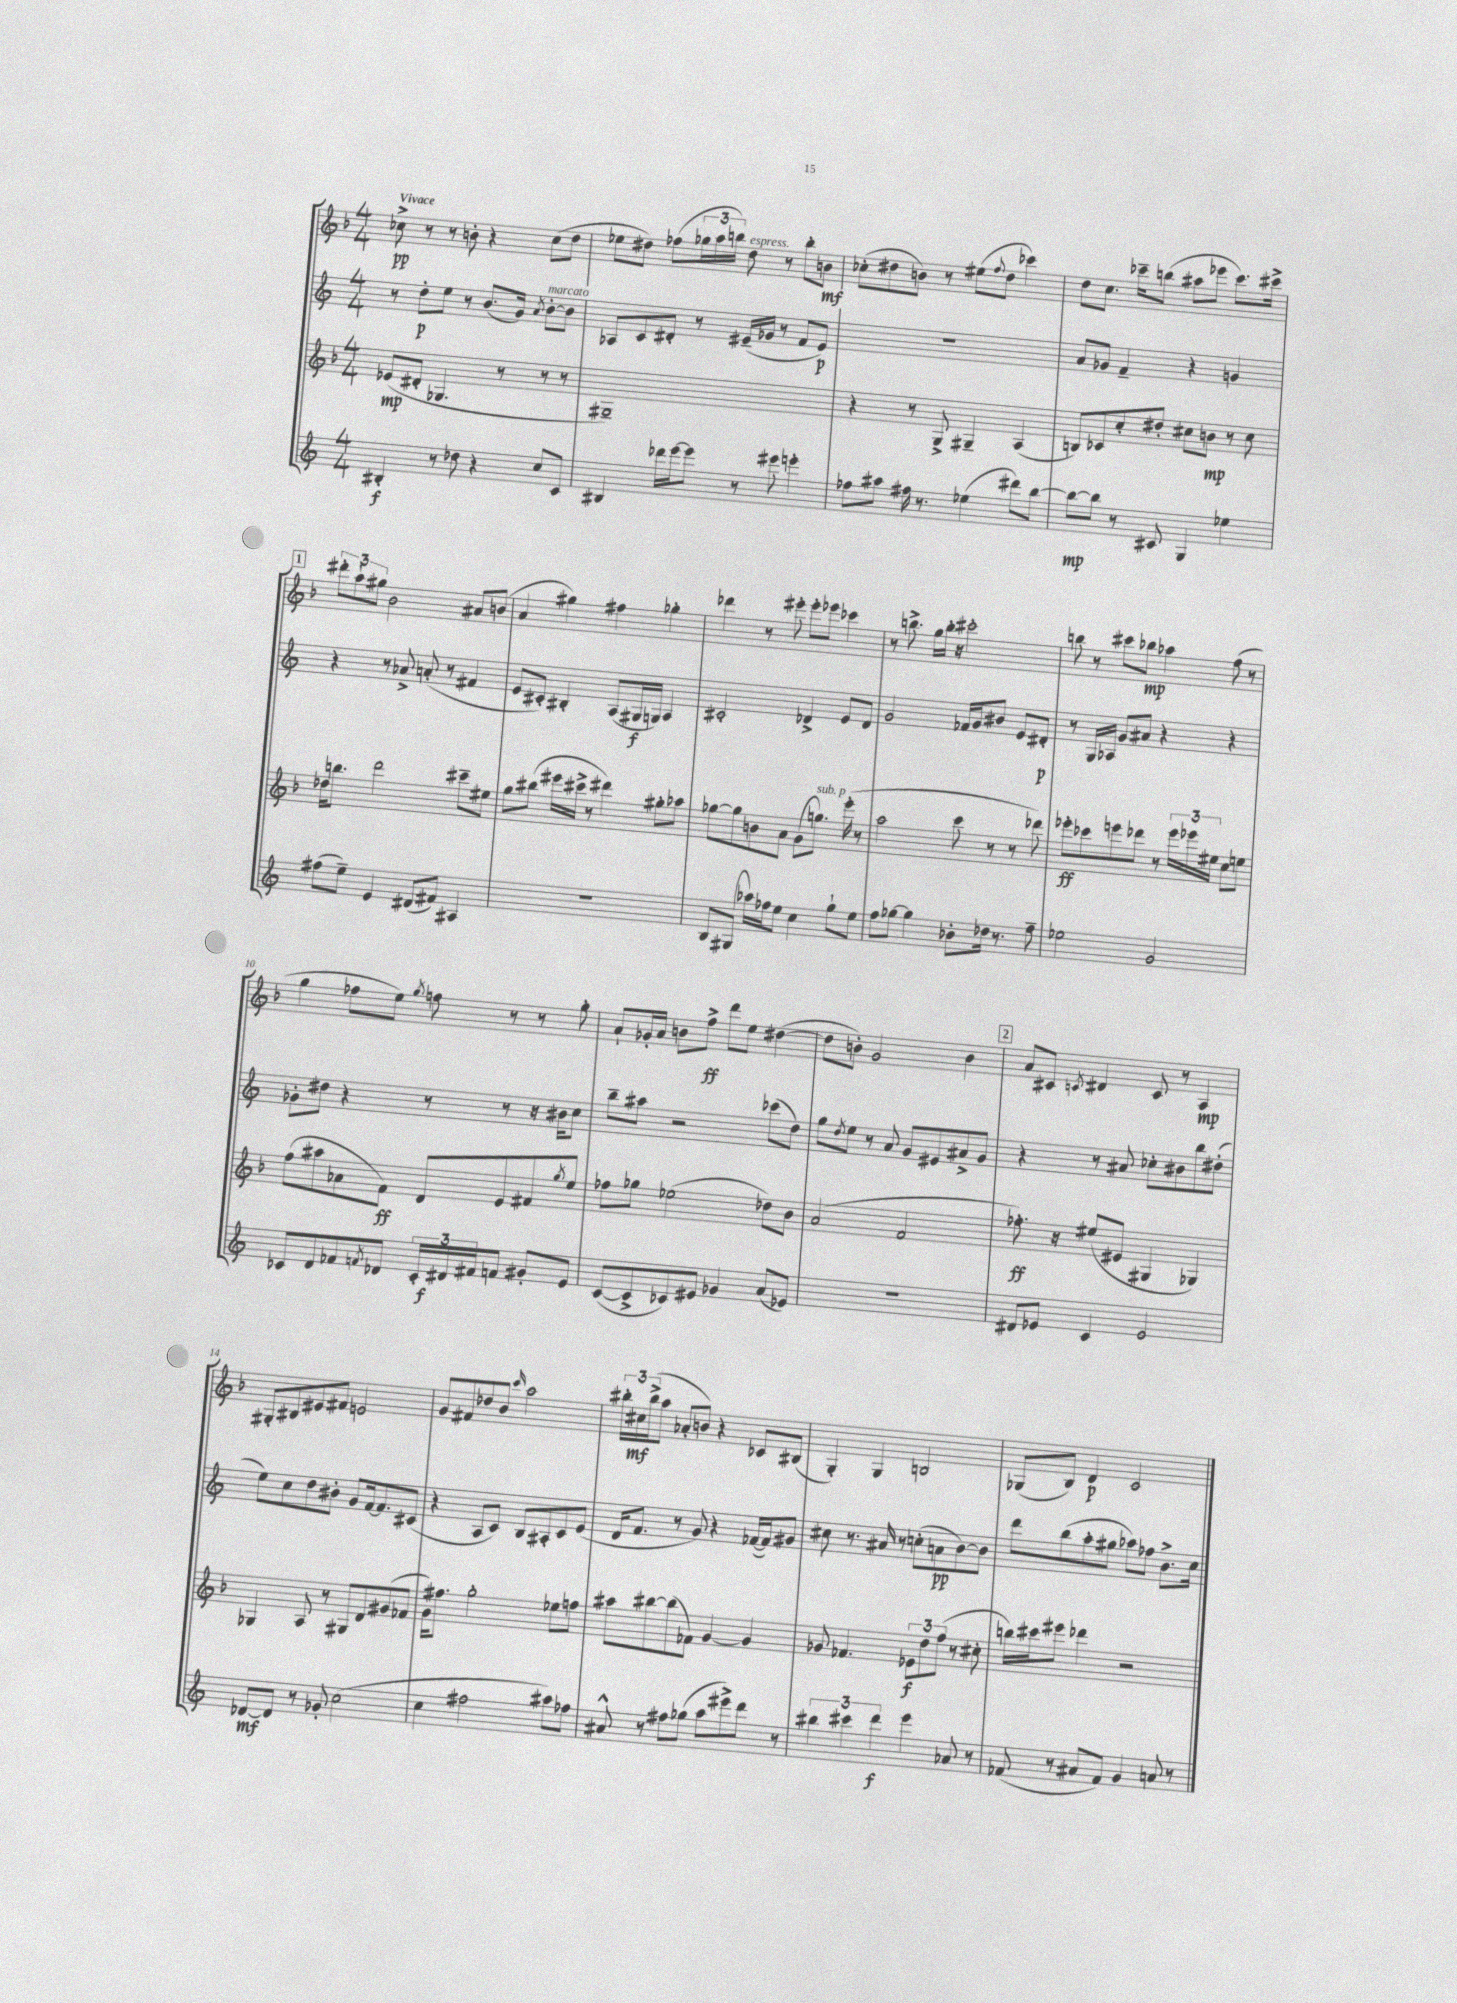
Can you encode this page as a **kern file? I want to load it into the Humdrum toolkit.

**kern	**kern	**kern	**kern
*staff4	*staff3	*staff2	*staff1
*clefG2	*clefG2	*clefG2	*clefG2
*k[]	*k[b-]	*k[]	*k[b-]
*M4/4	*M4/4	*M4/4	*M4/4
4B#'	(8e-	8r	8cc-^
.	8d#'	8dd'	8r
8r	4.G-	8ee	8r
8dd-	.	8r	8b'
4r	.	(8.b	4r
.	8r	.	.
.	.	16g)	.
.	.	8qa	.
8cc	8r	[8b'	(8cc-
8c	8r	8b]	8dd
=	=	=	=
4B#	1G#~)	8A-	8ee-
.	.	8c	8dd#)
16ddd-	.	8d#'	(8ff-
[16eee	.	.	.
8eee]	.	8r	24gg-
.	.	.	24aa
.	.	.	24bb)
8r	.	(16e#~	8dd#
.	.	16g-	.
8eee#	.	8r	8r
4eee'	.	8f	8bb'
.	.	8e#)	8b
=	=	=	=
8ff-	4r	1r	(8cc-'
8aa#	.	.	8dd#
16ff#	8r	.	8b)
8.r	.	.	.
.	8G^	.	8r
(4ee-	4G#~	.	(8ee#
.	.	.	8qqff
.	.	.	8dd#
8ddd#)	(4A	.	4ccc-)
[8bb	.	.	.
=	=	=	=
8bb_	8B)	8a	8dd
8bb]	8c-	8g-	8.cc
8r	8cc'	4f~	.
.	.	.	16ccc-~
8c#	8dd#'	.	(8bb
4G	8cc#	4r	8aa#
.	8b	.	8eee-
4ee-	8r	4g	8.ccc-)
.	8cc#	.	.
.	.	.	16ccc#^
=	=	=	=
(8ff#	16dd-	4r	12ddd#'
.	8.bb	.	.
.	.	.	12aa`
8ee~)	.	.	.
.	.	.	12gg#
4e	2ddd	8r	2b-
.	.	8a-^	.
(8d#	.	(8a'	.
8f#)	.	8r	.
4A#	8ccc#~	4f#	8a#
.	8ee#	.	(8b
=	=	=	=
1r	8gg	8e	4a
.	(8bb#	8c#')	.
.	16eee#	4B#'	4gg#)
.	16ccc#^	.	.
.	8r	.	.
.	4ddd#)	(8A	4ff#
.	.	16G#	.
.	.	16G)	.
.	8gg#'	4A	4gg-'
.	8aa-	.	.
=	=	=	=
8B	[8gg-	2c#'	4ddd-
(8G#	8gg-]	.	.
16aa-)	8b	.	8r
16ff-	.	.	.
8ee	8a	.	8eee#'
4cc	(8g	4d-^	8eee#'
.	8.gg)	.	8eee-
8gg`	.	8e	4ccc-
.	(16eee'	.	.
8ee	8r	8d-	.
=	=	=	=
8ff	2aa	2g	8r
[8gg-	.	.	8.bb^
4gg-]	.	.	.
.	.	.	16gg
.	.	.	16bb'
.	.	.	16r
8b-'	8ccc	16f-	2ccc#'
.	.	16g	.
16dd-	8r	8b#	.
8.r	.	.	.
.	8r	8e	.
8ff~	8ddd-)	8d#'	.
=	=	=	=
2ee-	8eee-'	8r	8bb
.	8ccc-	16G	8r
.	.	16A-	.
.	8eee	8g	8ccc#
.	8ddd-	8a#	8bb-
2g	8r	4r	4aa-
.	24eee	.	.
.	24eee-	.	.
.	24ee#	.	.
.	8cc	4r	(8ff
.	8ee	.	8r
=	=	=	=
8c-	(8ff	8g-'	4gg
8d	8aa#	8dd#	.
8f-	8a-	4r	8ff-
8qf	.	.	.
8d-	8f)	.	8ee)
.	.	.	8qgg
24c-'	8d	8r	8ff
24d#	.	.	.
24f#	.	.	.
8f	8e	8r	8r
8g#'	8f#	16r	8r
.	.	16b#	.
.	8qgg	.	.
8e	8ee	8cc	8gg'
=	=	=	=
([8c	8ff-	8bb~	8a`
8c^]	8gg-	8aa#	16g-'
.	.	.	16a
8c-)	(2ee-	2r	8b
8e#	.	.	8ff^
4g-	.	.	8ddd
.	.	.	8ee
(8a	8dd-)	(8ccc-	([4dd#
8e-)	8b-	8dd)	.
=	=	=	=
1r	(2a	8gg	8dd#]
.	.	8qdd	.
.	.	8ee	8b')
.	.	8r	2g
.	.	8a	.
.	2f	8g	.
.	.	8e#	.
.	.	8a#^	4b
.	.	8g	.
=	=	=	=
8d#	8.ff-')	4r	8a
8e-	.	.	8c#
.	16r	.	.
.	.	.	8qc
4c	(8ee#	8r	4d#
.	8e#	8a#	.
2e-	4G#	8cc-'	8c
.	.	8b#	8r
.	4G-)	8bb	4A
.	.	(8dd#'	.
=	=	=	=
[8d-	4G-	8ee)	8G#'
8d-]	.	8cc	8B#
8r	8A	8dd	8e#
8g-'	8r	8b#'	8f#
(2cc	8G#	8g	2e
.	8d	[16f	.
.	.	8.f]	.
.	(8g#	.	.
.	8f-	(8c#	.
=	=	=	=
4cc	16g)	4r	8g
.	8.ff#	.	.
.	.	.	8f#
2ff#	2gg'	8A	8dd-
.	.	8c)	8b-
.	.	.	16qqccc
.	.	8B	2aa
.	.	8A#'	.
8aa#)	8ee-	8c	.
8ff-	8ff	(8e	.
=	=	=	=
8a#^^	8aa#	16d	24bb#'
.	.	.	24cc#
.	.	8.f	.
.	.	.	(24bb#^
8r	[8bb#	.	8aa
8ff#	(8bb#]	8r	8a-'
(8gg-	8f-)	8g)	8b)
8aa	[4g	4r	4r
8eee#^)	.	.	.
8ddd	4g]	([16f-	8c-
.	.	16f-])	.
8r	.	8g#	(8B#
=	=	=	=
6bb#	8g-	8cc#	4G')
.	4.f-	8.r	.
6ccc#	.	.	.
.	.	.	4G
.	.	16a#	.
6ddd	.	.	.
.	.	8r	.
4eee	12e-	(8cc'	2B
.	12dd	.	.
.	.	8a	.
.	(12ff	.	.
8a-	8r	[8b)	.
8r	8cc#'	8b]	.
=	=	=	=
(8f-	16bb)	8ddd	(8G-
.	16ccc#	.	.
8r	8eee#	(8bb	8B-)
8a#	4ddd-	8aa'	4d
8f-)	.	8gg#	.
4g	2r	8aa-)	2c
.	.	8ff-	.
8a	.	8.b^	.
8r	.	.	.
.	.	16cc	.
==	==	==	==
*-	*-	*-	*-
